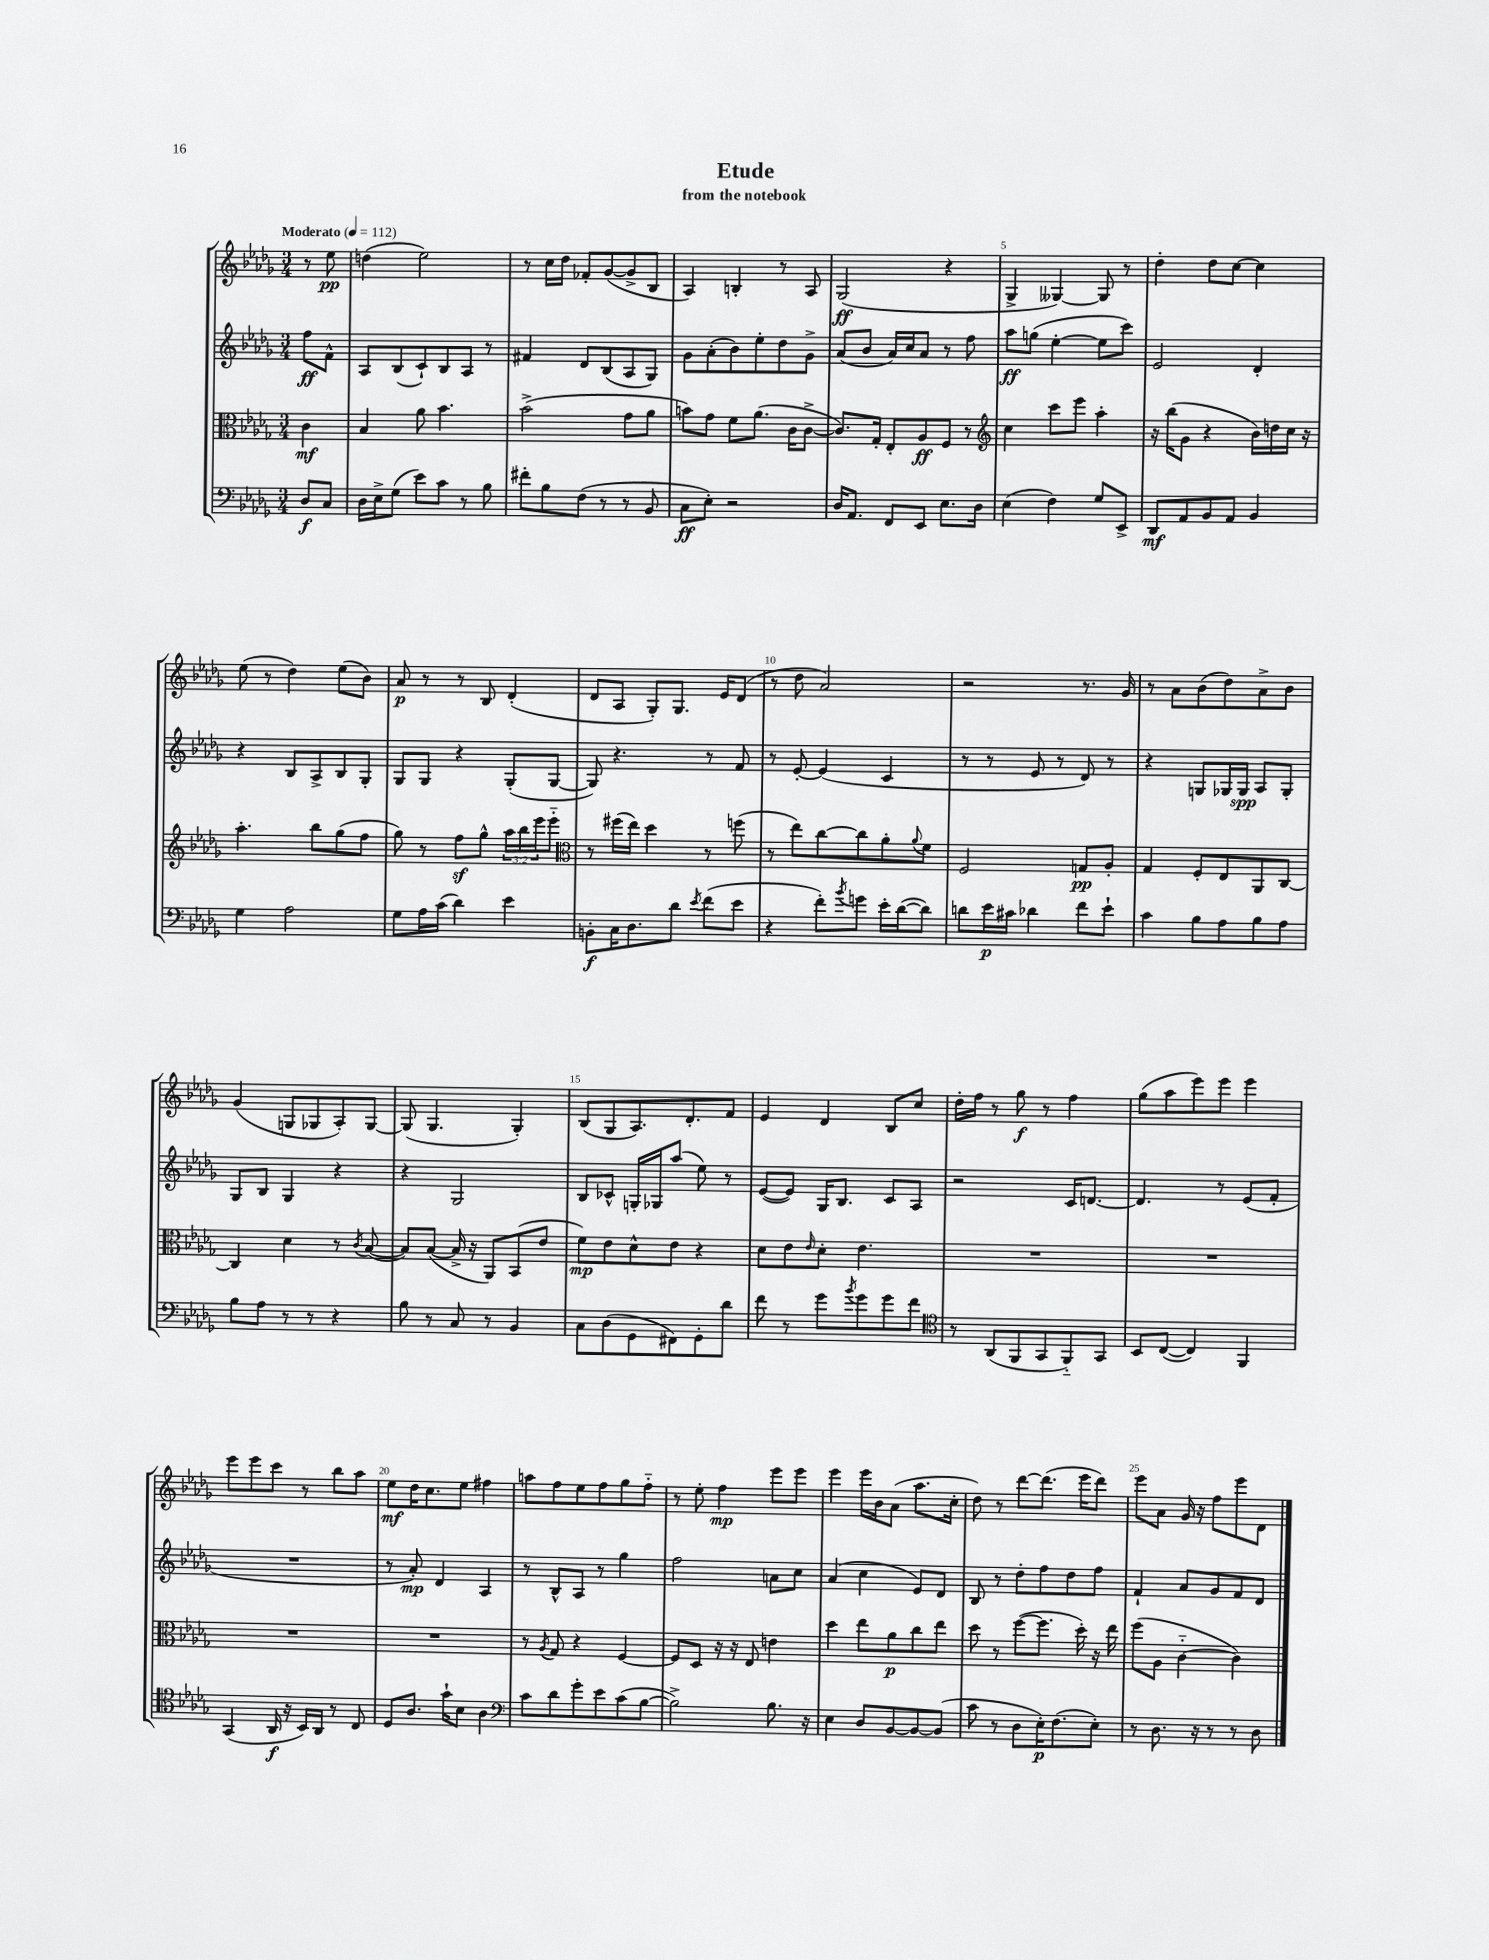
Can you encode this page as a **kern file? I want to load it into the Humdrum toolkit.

**kern	**kern	**kern	**kern
*staff4	*staff3	*staff2	*staff1
*clefF4	*clefC3	*clefG2	*clefG2
*k[b-e-a-d-g-]	*k[b-e-a-d-g-]	*k[b-e-a-d-g-]	*k[b-e-a-d-g-]
*M3/4	*M3/4	*M3/4	*M3/4
*MM112	*MM112	*MM112	*MM112
8D-/L	4c\	8ff\L	8r
8C/J	.	8f^^\J	8ee-\
=	=	=	=
16D-\LL	4B-/	8A-/L	(4dd\
16E-^\J	.	.	.
(8G-\J	.	(8B-/	.
8e-\L)	8a-\	8c`/)	2ee-\)
8c\J	4.b-\	8B-/	.
8r	.	8A-/J	.
8B-\	.	8r	.
=	=	=	=
8f#'\L	(2b-^\	4f#/	8r
8B-\	.	.	16cc\LL
.	.	.	16dd-\JJ
(8F\J	.	8d-/L	8f-'/L
8r	.	(8B-/	([8g-/
8r	8g-\L	8A-/	8g-^/]
8BB-/	8a-\J	8G-/J)	8B-/J
=	=	=	=
8C\L	8b\L)	8g-\L	4A-/)
8E-'\J)	8g-\J	(8a-'\	.
2r	8f\L	8b-\)	4B'/
.	(8.a-\J	8ee-'\	.
.	.	8dd-\	8r
.	16c\LK	.	.
.	[8c^\J	8g-^\J	8A-/
=	=	=	=
16D-/LK	8.c/]L)	(8a-/L	(2G-/
8.AA-/J	.	.	.
.	.	8b-/J	.
.	16G-'/Jk	.	.
8FF/L	8E-'/L	16a-/LL)	.
.	.	16cc/J	.
8EE-/J	8A-/	8a-/J	.
8.E-\L	8F/J	8r	4r
.	8r	8ff\	.
16D-\Jk	.	.	.
=	=	=	=
*	*clefG2	*	*
(4E-\	4cc\	8aa-\L	4G-^/
.	.	(8gg\J	.
4F\)	8ccc\L	[4ee-'\	[4G--/)
.	8eee-\J	.	.
8G-/L	4aa-'\	8ee-\]L	8G--/]
8EE-^/J	.	8ccc\J)	8r
=	=	=	=
8DD-/L	16r	2e-/	4dd-'\
.	(16bb-\LK	.	.
8AA-/	8g-\J	.	.
8BB-/	4r	.	8dd-\L
8AA-/J	.	.	[8cc\J
4BB-/	16b-\LL)	4d-'/	4cc\]
.	16dd\	.	.
.	16cc\JJ	.	.
.	16r	.	.
=	=	=	=
4G-\	4.aa-'\	4r	(8ee-\
.	.	.	8r
2A-\	.	8B-/L	4dd-\)
.	8bb-\L	8A-^/	.
.	(8gg-\	8B-/	(8ee-\L
.	8ff\J	8G-'/J	8b-\J)
=	=	=	=
8G-\L	8gg-\)	8G-/L	8a-/
16A-\L	8r	8G-/J	8r
(16c\JJ	.	.	.
4d-\)	8ff\L	4r	8r
.	8gg-^^\J	.	8B-/
4e-\	24aa-\LL	(8G-'/L	(4d-'/
.	24bb-\	.	.
.	24eee-\J	.	.
.	8eee-'~\J	[8G-/J	.
=	=	=	=
*	*clefC3	*	*
8BB'\L	8r	8G-/])	8d-/L
16C\K	(16ff#\LL	4.r	8A-/J
8.D-\	16ee-\JJ)	.	.
.	4dd-\	.	8G-'/L)
8d-\J	.	.	8.G-/J
8qe-/	.	.	.
(8f\L	8r	8r	.
.	.	.	16e-/LK
8e-\J	(8ff\	8f/	(8d-/J
=	=	=	=
4r	8r	8r	8r
.	8ee-\L)	[8e-'/	8dd-\
8f'\L)	[8cc\	(4e-/]	2a-/)
8qb-/	.	.	.
8g\J	8cc\]	.	.
16e-'\LL	8a-'\	4c/	.
([16d-\J	.	.	.
.	8qqa-/	.	.
8d-\]J)	8f\J	.	.
=	=	=	=
8d\L	2F/	8r	2r
16e-\L	.	8r	.
16c#\JJ	.	.	.
4d-\	.	8e-/	.
.	.	8r	.
8f\L	8G/L	8d-/)	8.r
8e-`\J	8A-'/J	8r	.
.	.	.	16g-/
=	=	=	=
4c\	4G-/	4r	8r
.	.	.	8a-\L
8B-\L	8F'/L	8G/L	(8b-\
8A-\	8E-/	16G-/L	8dd-\)
.	.	16G-/JJ	.
8B-\	8AA-/	8A-/L	8a-^\
8A-\J	[8C/J	8G-'/J	8b-\J
=	=	=	=
8B-\L	4C/]	8G-/L	(4g-/
8A-\J	.	8B-/J	.
8r	4d-\	4G-/	8G/L
8r	.	.	8G-/
4r	8r	4r	8A-'/)
.	8qc/	.	.
.	([8B-/	.	[8G-/J
=	=	=	=
8B-\	8B-/]L)	4r	(8G-/]
8r	([8B-/J	.	4.G-/
8C/	16B-^/]	2G-/	.
.	16r	.	.
8r	8AA-/L)	.	.
4BB-/	(8BB-/	.	4G-'/)
.	8e-/J	.	.
=	=	=	=
8C\L	8f\L)	8B-/L	(8B-/L
(8D-\	8e-\	8c-^^/J	8G-/
8GG-\	8d-^^\	16G'/LL	8.A-/)
.	.	16G-/J	.
8FF#\)	8e-\J	(8aa-/J	.
.	.	.	8.d-'/
8GG-'\	4r	8ee-\)	.
8d-\J	.	8r	8f/J
=	=	=	=
8f\	8d-\L	([8e-/L	4e-/
8r	8e-\	8e-/]J)	.
.	16qqe-/	.	.
8g-\L	8d-'\J	16G-/LK	4d-/
.	.	8.B-/J	.
8qb-/	.	.	.
8g-\	4.e-\	.	.
8g-\	.	8c/L	8B-/L
8f\J	.	8A-/J	8cc/J
=	=	=	=
*clefC4	*	*	*
8r	2.r	2r	16dd-'\LL
.	.	.	16ff\JJ
(8AA-/L	.	.	8r
8FF/	.	.	8gg-\
8GG-/	.	.	8r
8FF'~/)	.	16c/LK	4ff\
.	.	[8.d/J	.
8GG-/J	.	.	.
=	=	=	=
8BB-/L	2.r	4.d/]	(8gg-\L
([8C/J	.	.	8aa-\
4C/])	.	.	8eee-\)
.	.	8r	8eee-\J
4FF/	.	(8e-/L	4eee-\
.	.	8f'/J	.
=	=	=	=
(4GG-/	2.r	2.r	8eee-\L
.	.	.	8eee-\
16AA-/	.	.	8ccc\J
16r	.	.	.
16BB-/LL)	.	.	8r
16AA-/JJ	.	.	.
8r	.	.	8bb-\L
8C/	.	.	8aa-\J
=	=	=	=
8D-/L	2.r	8r	8ee-\L
8.A-/J	.	8a-'/)	16dd-\K
.	.	.	8.cc\
.	.	4d-/	.
16g-`\LK	.	.	.
8B-\J	.	.	8ee-\J
4A-\	.	4A-/	4ff#\
=	=	=	=
*clefF4	*	*	*
8c\L	8r	8r	8aa\L
.	8qA-/	.	.
8d-\	8G-/	8B-^^/L	8ff\
8g-'\	4r	8A-/J	8ee-\
8e-\	.	8r	8ff\
(8c\	[4F/	4gg-\	8gg-\
[8B-\J	.	.	8ff'~\J
=	=	=	=
2B-^\])	8F/]L	2ff\	8r
.	8D-/J	.	8ee-'\
.	16r	.	4ff\
.	16r	.	.
.	8E-/	.	.
8.B-\	4e\	8a\L	8eee-\L
.	.	8cc\J	8eee-\J
16r	.	.	.
=	=	=	=
4E-\	4dd-\	(4a-/	4eee-\
8D-/L	8ee-\L	4cc\	16eee-\LL
.	.	.	16b-\J
[8BB-/	8a-\	.	(8a-\J
8BB-/_	8cc\	8e-/L)	8.aa-\L
(8BB-/]J	8ee-\J	8d-/J	.
.	.	.	16cc'\Jk
=	=	=	=
8c\	8dd-\	8B-/	8dd-\)
8r	8r	8r	8r
8D-\L	([8ff\L	8dd-'\L	[8ddd-\L
16E-'\K)	8.ff\]J	8ff\	(8.ddd-\]J
(8.F\	.	.	.
.	.	8dd-\	.
.	16dd-'\)	.	16eee-\LK
8E-'\J)	16r	8ff\J	8ddd-\J)
.	16ee-\	.	.
=	=	=	=
8r	(8ff\L	4f`/	8eee-\L
8.D-\	8A-\J	.	8a-\J
.	[4c'~\	8a-/L	16g-/
16r	.	.	16r
8r	.	8g-/	8ff\L
8r	4c\])	8f/	8eee-\
8D-\	.	8d-/J	8d-\J
==	==	==	==
*-	*-	*-	*-
